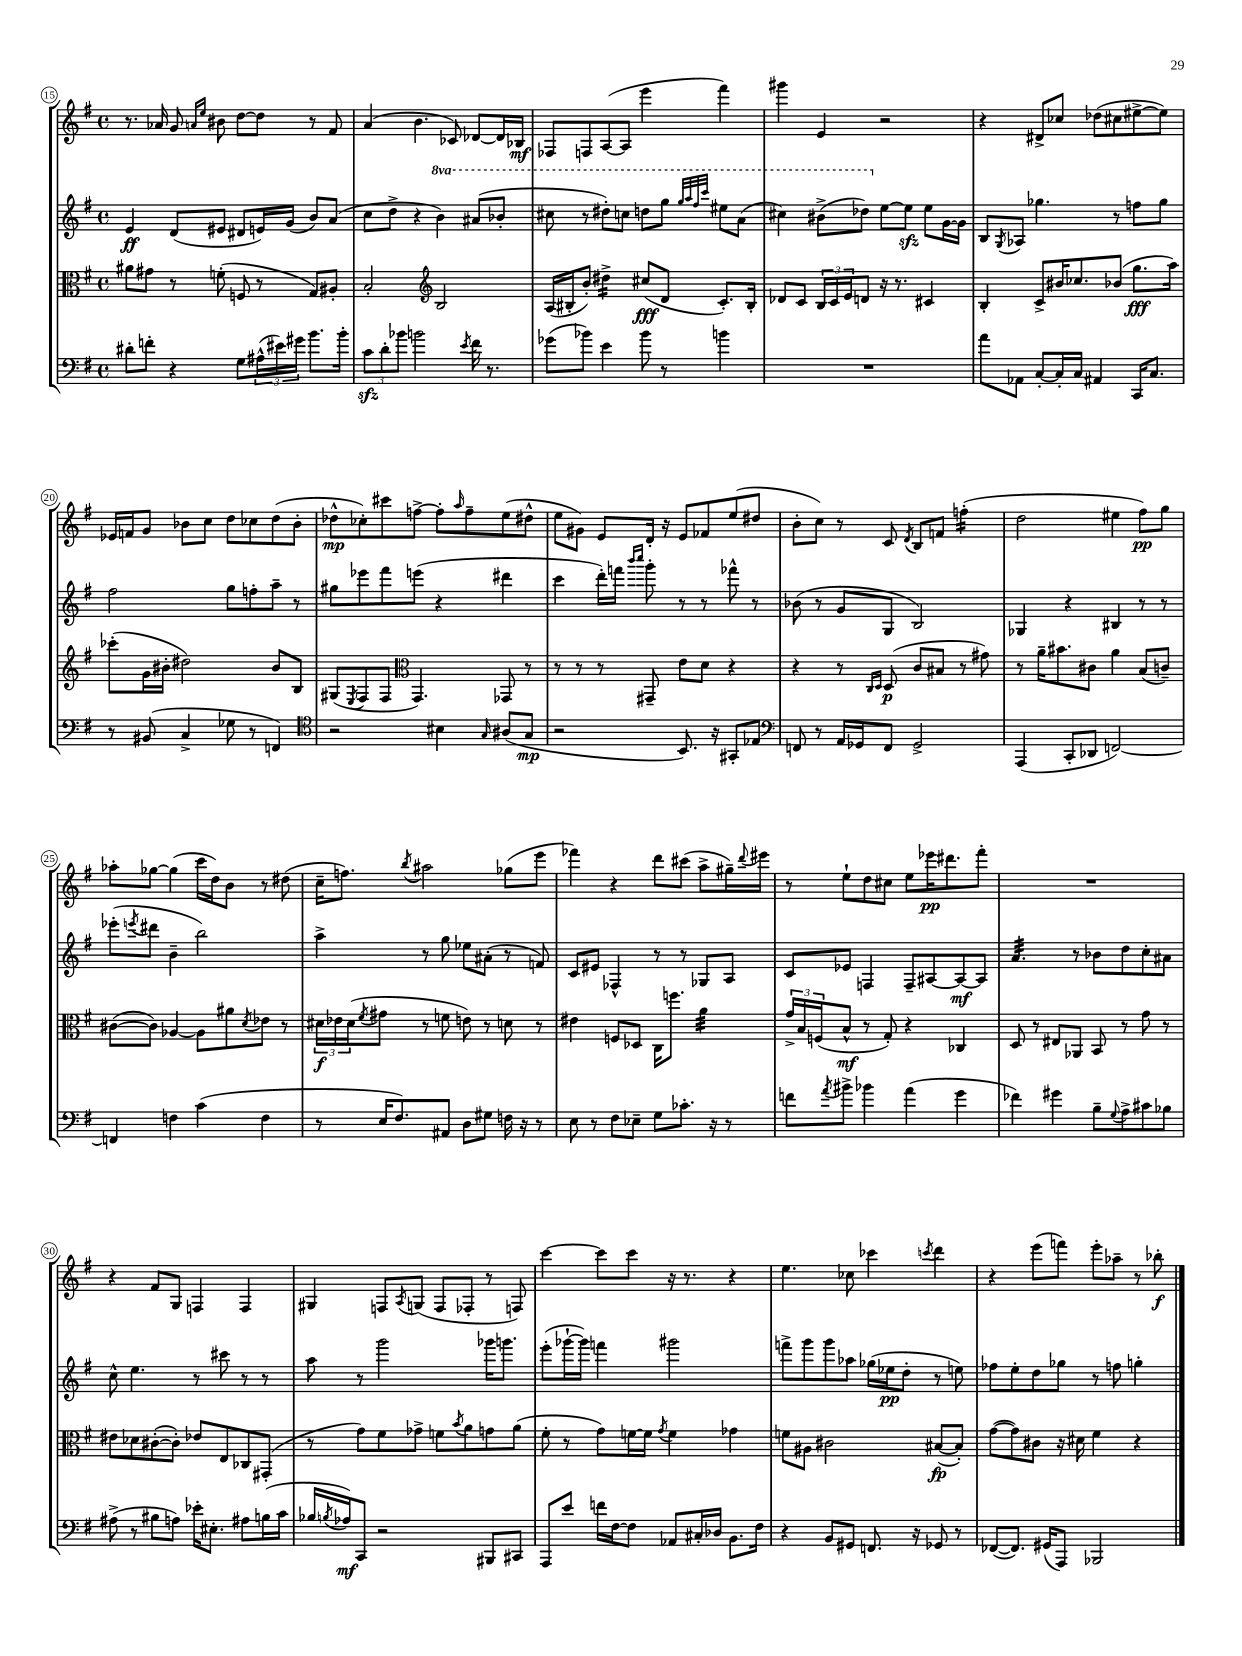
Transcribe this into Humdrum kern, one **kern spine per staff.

**kern	**kern	**kern	**kern
*staff4	*staff3	*staff2	*staff1
*clefF4	*clefC3	*clefG2	*clefG2
*k[f#]	*k[f#]	*k[f#]	*k[f#]
*M4/4	*M4/4	*M4/4	*M4/4
*met(c)	*met(c)	*met(c)	*met(c)
8d#'	8a#	4e	8.r
8f'	8g#	.	.
.	.	.	16a-
4r	8r	(8d	8g
.	.	.	16qqa
.	.	.	16qqee
.	(8f'	8e#	8b#
8G	8F	8d#	[8dd
(24A#^^	8r	16e)	8dd]
24e#)	.	.	.
.	.	(16g	.
24g#	.	.	.
8.b	8G)	8b)	8r
.	8A#'	(8a	8f#
16b'	.	.	.
=	=	=	=
12c	2B'	8cc	(4a
12d'	.	.	.
.	.	8dd^	.
12b-	.	.	.
2b	.	4r	4.b
*	*clefG2	*	*
.	2B	4bb)	.
.	.	.	8c-)
8qe	.	.	.
16f#	.	(8aa#	[8d-
8.r	.	.	.
.	.	8bb-'	16d-]
.	.	.	16B-
=	=	=	=
(8g-	(16A	8ccc#	8F-
.	16B#'	.	.
8b-)	8b')	8r	8F
4e	4dd#^	8ddd#')	([8A
.	.	8ccc	8A]
8b-	(8cc#	8ddd	4eee
8r	8d	8ggg	.
.	.	32qqggg	.
.	.	32qqaaa	.
.	.	32qqfff#	.
.	.	32qqcccc	.
4b	8.c')	8eee#	4fff#)
.	.	(8aa	.
.	16B#'	.	.
=	=	=	=
1r	8d-	4ccc#)	4ggg#
.	8c	.	.
.	24B	(8bb#^	4e
.	24c	.	.
.	24e	.	.
.	8d	8ddd-)	.
.	16r	[8ee	2r
.	8.r	.	.
.	.	8ee]	.
.	4c#	8ee	.
.	.	[16g	.
.	.	16g]	.
=	=	=	=
8a	4B'	8B	4r
.	.	8qG	.
8AA-	.	8A-	.
[8C'	8c^	4.gg-	8d#^
16C']	16b#	.	8cc-
16C	8.cc-	.	.
4AA#	.	.	(8dd-
.	(8b-	8r	8cc#
16CC	8.gg	8ff	[8ee#^
8.C	.	.	.
.	.	8gg-	8ee#])
.	16aa)	.	.
=	=	=	=
8r	(8ccc-'	2ff#	16e-
.	.	.	16f
(8BB#	16g	.	8g
.	16b#'	.	.
4C^	2dd#)	.	8b-
.	.	.	8cc
8G-	.	8gg	8dd
8r	.	8ff'	8cc-
4FF)	8b#	8aa~	(8dd
.	8B	8r	8b-'
=	=	=	=
*clefC4	*	*	*
2r	(8G#	8gg#	8dd-^^
.	8qE	.	.
.	8F#	8eee-	8cc-')
.	8F#	8fff#	8ccc#
*	*clefC3	*	*
.	4.GG)	(8eee	[8ff^
4B#	.	4r	8ff']
.	.	.	16qqaa
.	.	.	8ff~
16qqG	.	.	.
(8A#	8GG-	4ddd#	(8ee
8G	8r	.	8dd#^^
=	=	=	=
2r	8r	4ccc	8ee
.	8r	.	8g#)
.	8r	16ddd')	8e
.	.	16fff	.
.	.	16qqbbb	.
.	.	16qqcccc	.
.	8GG#~	8ggg'	16d'
.	.	.	16r
8.BB)	8e	8r	8e
.	8d	8r	8f-
16r	.	.	.
8GG#'	4r	8fff-^^	(8ee
8E-	.	8r	8dd#
=	=	=	=
*clefF4	*	*	*
8FF	4r	(8b-	8b'
8r	.	8r	8cc)
16AA	8r	8g	8r
16GG-	.	.	.
.	16qqC	.	.
.	16qqD	.	.
8FF	(8D	8G	8c
.	.	.	8qd
2GG-^	8c	2B)	8B
.	8B#	.	8f
.	8r	.	(4ff'
.	8g#)	.	.
=	=	=	=
(4AAA	8r	4G-	2dd
.	16a~	.	.
.	8.b#	.	.
8CC'	.	4r	.
8DD-	8c#	.	.
[2FF)	4a	4B#	4ee#
.	(8B	8r	8ff#)
.	8c~)	8r	8gg
=	=	=	=
4FF]	([8c#	(8eee-'	8aa-'
.	.	8qeee	.
.	8c#])	8ddd#	[8gg-
4F	[4A-	4b~	(4gg-]
(4c	8A-]	2bb)	16ccc
.	.	.	16dd)
.	8a#	.	8b
.	8qd	.	.
4F	8e-	.	8r
.	8r	.	(8dd#
=	=	=	=
8r	24d#	4aa^	16cc~
.	24e-	.	.
.	.	.	8.ff)
.	(24d#	.	.
.	8qf#	.	.
16E	8g#	.	.
8.F#)	.	.	.
.	.	.	8qbb
.	8r	8r	2aa#
8AA#	8f	8gg	.
8D	8e)	8ee-	.
8G#	8r	(8a#'	.
16F	8d	8r	(8gg-
16r	.	.	.
8r	8r	8f)	8eee
=	=	=	=
8E	4e#	8c	4fff-)
8r	.	8e#	.
8F#	8F	4F-^^	4r
8E-~	8D-	.	.
8G	16C	8r	8ddd
.	8.ff	.	.
8.c-'	.	8r	(8ccc#
.	4a	8G-	8aa^
16r	.	.	.
8r	.	8A	16gg#~)
.	.	.	8qqddd
.	.	.	16eee#
=	=	=	=
8f	24g^	8c	8r
.	24B	.	.
.	(24F	.	.
8qa	.	.	.
8b#^	8B^^	8e-	8ee`
4b-	8r	4F	8dd
.	8G')	.	8cc#
(4a	4r	8F~	8ee
.	.	[8A#	16eee-
.	.	.	8.ddd#
4g	4C-	8A#_	.
.	.	8A#]	8fff#'
=	=	=	=
4f-)	8D	4.a	1r
.	8r	.	.
4g#	8E#	.	.
.	8AA-	8r	.
8B~	8BB	8b-	.
8qqG	.	.	.
8A^	8r	8dd	.
8c#	8g	8cc'	.
8B-	8r	8a#	.
=	=	=	=
(8A#^	8e#	8cc^^	4r
8r	8d-	4.ee	.
8B#	([8c#'	.	8f#
8A)	8c#'])	.	8G
16e-'	8e-	8r	4F
8.E#'	.	.	.
.	8E	8ccc#	.
8A#	8C-	8r	4F
(16B	(8GG#'	8r	.
16c	.	.	.
=	=	=	=
16B-	8r	8aa	4G#
8qB	.	.	.
16A-)	.	.	.
8CC	8g)	8r	.
2r	8f#	2ggg	8F
.	.	.	8qA
.	8g-^	.	(8G
.	8f	.	8F
.	8qb	.	.
.	8a	.	8F-'
8BBB#	8g	16ggg-	8r
.	.	8.ggg	.
8CC#	(8a	.	8F)
=	=	=	=
8AAA	8f#'	(8eee'	[4ccc
8e	8r	[16ggg-`	.
.	.	16ggg-])	.
16f	8g)	4fff	8ccc]
[16F#	.	.	.
8F#]	[16f	.	8ccc
.	16f]	.	.
.	8qg	.	.
8AA-	4f	2ggg#	16r
.	.	.	8.r
16C#'	.	.	.
16D-	.	.	.
8.BB	4g-	.	4r
16F#	.	.	.
=	=	=	=
4r	8f	8fff^	4.ee
.	8A#	8ggg	.
8BB	2c#	8ggg	.
8GG#	.	8aa-	8cc-
8.FF	.	(16gg-	4ccc-
.	.	16ee-	.
.	.	8dd'	.
16r	.	.	.
.	.	.	8qccc
8GG-	([8B#	8r	4ddd
8r	8B#'])	8ee)	.
=	=	=	=
([8FF-	([8g	8ff-	4r
8.FF-])	8g])	8ee'	.
.	8c#	8dd	(8eee
(16GG#	.	.	.
8AAA)	16r	8gg-	8fff)
.	16d#	.	.
2BBB-	4f#	8r	8eee'
.	.	8ff	8aa-~
.	4r	4gg'	8r
.	.	.	8bb-'
==	==	==	==
*-	*-	*-	*-
